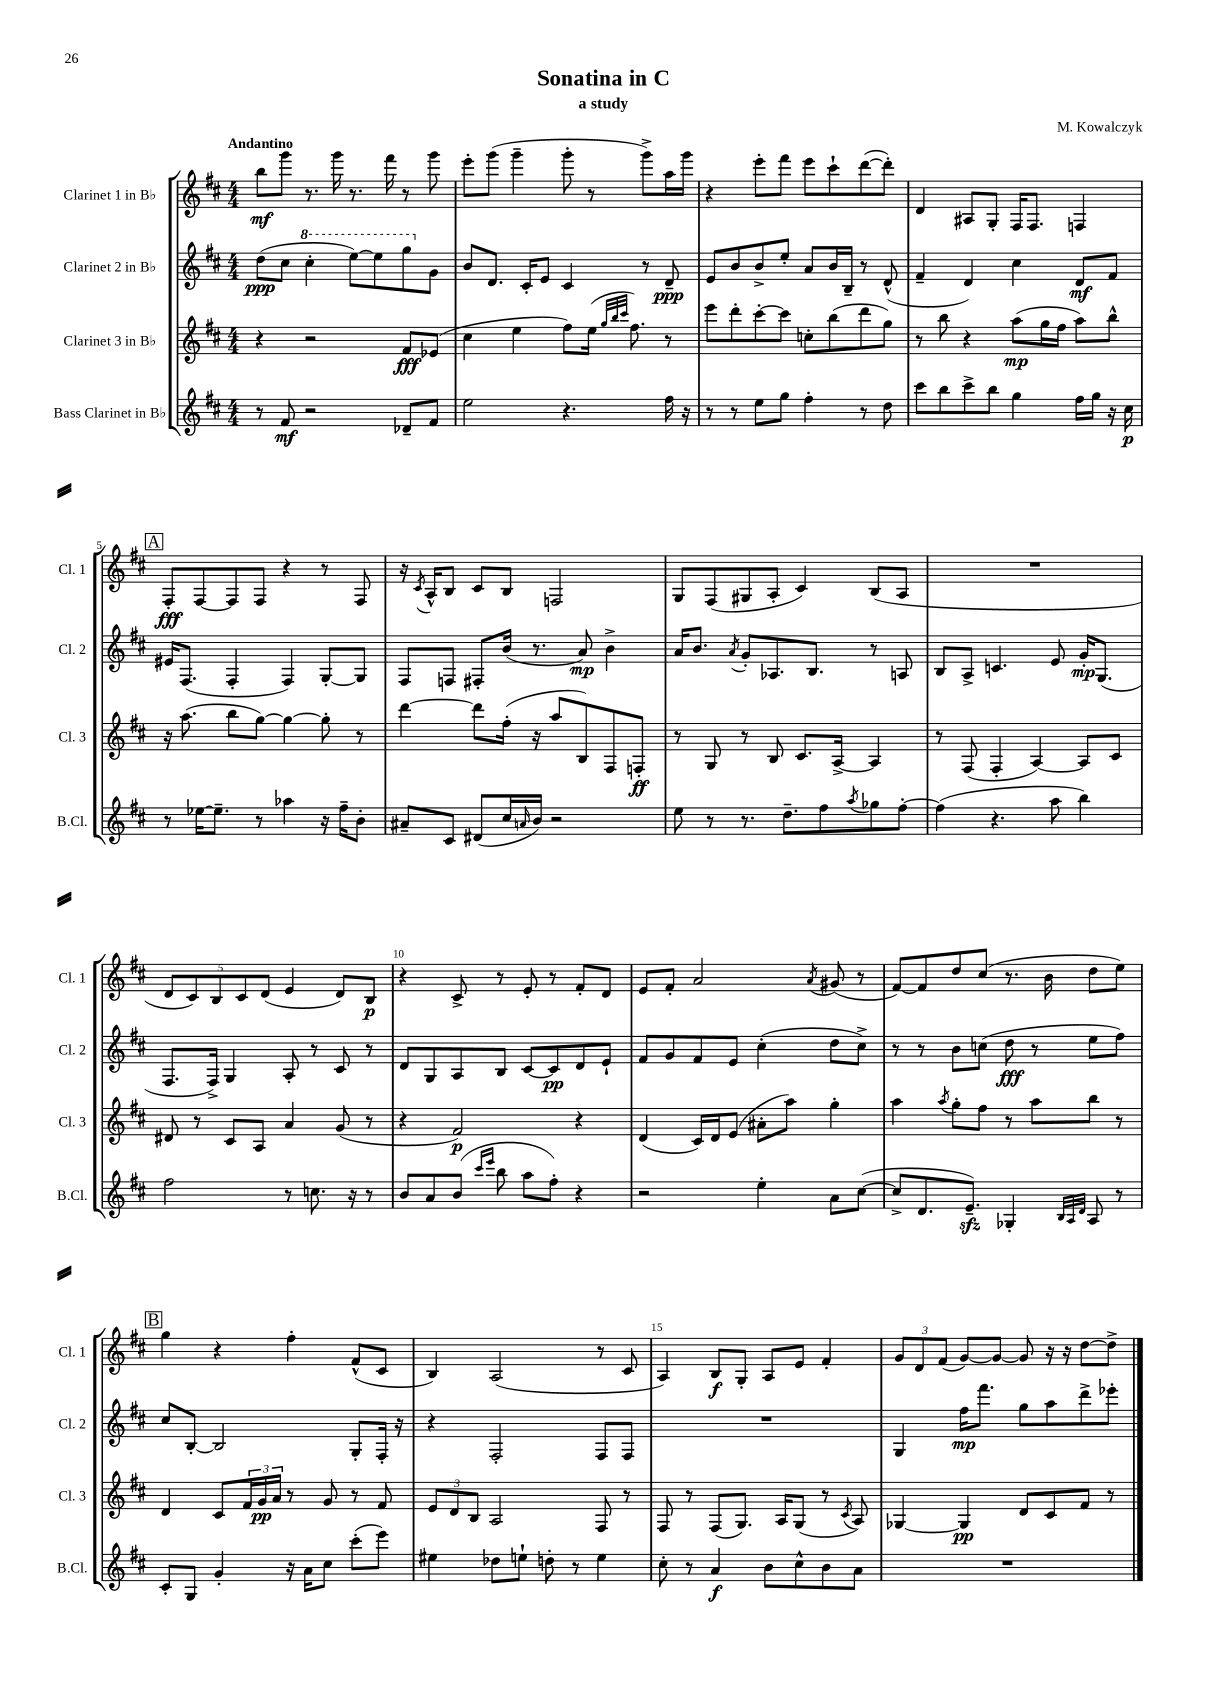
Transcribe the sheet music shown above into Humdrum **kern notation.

**kern	**kern	**kern	**kern
*staff4	*staff3	*staff2	*staff1
*clefG2	*clefG2	*clefG2	*clefG2
*k[f#c#]	*k[f#c#]	*k[f#c#]	*k[f#c#]
*M4/4	*M4/4	*M4/4	*M4/4
8r	4r	(8dd	8bb
8f#	.	8cc#	8ggg
2r	2r	4ccc#'	8.r
.	.	.	16ggg
.	.	[8eee)	8.r
.	.	8eee]	.
.	.	.	16fff#
8d-~	8f#	8ggg	8r
8f#	(8e-	8g	8ggg
=	=	=	=
2ee	4cc#	8b	8eee'
.	.	8.d	(8ggg
.	4ee	.	4ggg~
.	.	16c#'	.
.	.	8e	.
4.r	8ff#)	4c#	8ggg'
.	(16ee	.	8r
.	32qqgg	.	.
.	32qqbb	.	.
.	32qqccc#	.	.
.	8.ff#)	.	.
.	.	8r	8ggg^)
16ff#	8r	8d~	16aa
16r	.	.	16ggg
=	=	=	=
8r	8eee	8e	4r
8r	8ddd'	8b	.
8ee	[8ccc#'	8b^	8eee'
8gg	8ccc#]	8ee'	8fff#
4ff#'	8cc'	8a	8eee
.	(8bb	16b	8ccc#`
.	.	16B~	.
8r	8ddd	8r	([8ddd
8dd	8gg)	(8d^^	8ddd'])
=	=	=	=
8ccc#	8r	4f#~	4d
8bb	8bb	.	.
8ccc#^	4r	4d)	8A#
8bb	.	.	8G'
4gg	(8aa	4cc#	16F#
.	.	.	8.F#
.	16gg	.	.
.	16ff#	.	.
16ff#	8aa)	8d	4F
16gg	.	.	.
16r	8bb^^	8f#	.
16cc#	.	.	.
=	=	=	=
8r	16r	16e#	8F#'
.	(8.aa	(8.F#	.
[16ee-	.	.	[8F#
8.ee-~]	.	.	.
.	8bb	4F#'	8F#]
8r	[8gg)	.	8F#
4aa-	4gg_	4F#)	4r
16r	8gg']	[8G'	8r
16ff#~	.	.	.
8b'	8r	8G]	8F#
=	=	=	=
8a#~	[4ddd	8F#	16r
.	.	.	8qc#
.	.	.	16A^^
8c#	.	8F	8B
(8d#	8ddd]	8F#'	8c#
16cc#	(16ff#'	(16b	8B
16qqa	.	.	.
16b)	16r	8.r	.
2r	8aa	.	2F
.	8B)	8a)	.
.	8F#	4b^	.
.	8F'	.	.
=	=	=	=
8ee	8r	16a	8G
.	.	8.b	.
8r	8G	.	(8F#
.	.	8qa	.
8.r	8r	8g'	8G#
.	8B	8.A-	8A'
8.dd~	.	.	.
.	8.c#	.	4c#)
.	.	8.B	.
8ff#	.	.	.
.	[16A^	.	.
8qaa	.	.	.
8gg-	4A]	8r	(8B
[8ff#'	.	8A	8A
=	=	=	=
(4ff#]	8r	8B	1r
.	(8F#	8A^	.
4.r	4F#'	4.c	.
.	[4A)	.	.
8aa	.	8e	.
4bb)	8A]	16g'	.
.	.	(8.G	.
.	8c#	.	.
=	=	=	=
2ff#	8d#	8.F#	10d
.	.	.	10c#)
.	8r	.	.
.	.	16F#^)	.
.	.	.	10B
.	8c#	4G	.
.	.	.	10c#
.	8A	.	.
.	.	.	(10d
8r	4a	8A'	4e
8.cc	.	8r	.
.	(8g	8c#	8d)
16r	.	.	.
8r	8r	8r	8B
=	=	=	=
8b	4r	8d	4r
8a	.	8G	.
(8b	2f#)	8A	8c#^
16qqccc#	.	.	.
16qqeee	.	.	.
8bb	.	8B	8r
8aa	.	[8c#	8e'
8ff#')	.	8c#]	8r
4r	4r	8d	8f#'
.	.	8e`	8d
=	=	=	=
2r	(4d	8f#	8e
.	.	8g	8f#'
.	16c#)	8f#	2a
.	16d	.	.
.	(8e	8e	.
4ee'	8a#'	(4cc#'	.
.	8aa)	.	.
.	.	.	8qa
8a	4gg'	8dd	(8g#
([8cc#	.	8cc#^)	8r
=	=	=	=
8cc#^]	4aa	8r	[8f#)
8.d	.	8r	8f#]
.	8qaa	.	.
.	8gg'	8b	8dd
8.e~)	.	.	.
.	8ff#	(8cc	(8cc#
4G-'	8r	8dd	8.r
.	8aa	8r	.
.	.	.	16b
32qqB	.	.	.
32qqA	.	.	.
32qqd	.	.	.
8A	8bb	8ee	8dd
8r	8r	8ff#)	8ee)
=	=	=	=
8c#'	4d	8cc#	4gg
8G	.	[8B'	.
4g'	8c#	2B]	4r
.	24f#	.	.
.	24g	.	.
.	24a	.	.
16r	8r	.	4ff#'
16a	.	.	.
8cc#	8g	.	.
(8ccc#'	8r	8G'	(8f#^^
8eee)	8f#	16F#'	8c#
.	.	16r	.
=	=	=	=
4ee#	12e	4r	4B)
.	12d	.	.
.	12B	.	.
8dd-	2A	2F#'	(2A
8ee`	.	.	.
8dd'	.	.	.
8r	.	.	.
4ee	8F#	8F#	8r
.	8r	8F#	8c#
=	=	=	=
8cc#'	8F#	1r	4A)
8r	8r	.	.
4a	(8F#	.	8B
.	8.G)	.	8G'
8b	.	.	8A
.	16A	.	.
8cc#^^	(8G	.	8e
8b	8r	.	4f#'
.	8qc#	.	.
8a	8A)	.	.
=	=	=	=
1r	[4G-	4G	12g
.	.	.	12d
.	.	.	(12f#
.	4G-]	16ff#	[8g)
.	.	8.fff#	.
.	.	.	8g_
.	8d	8gg	8g]
.	8c#	8aa	16r
.	.	.	16r
.	8f#	8ddd^	[8dd
.	8r	8eee-'	8dd^]
==	==	==	==
*-	*-	*-	*-
